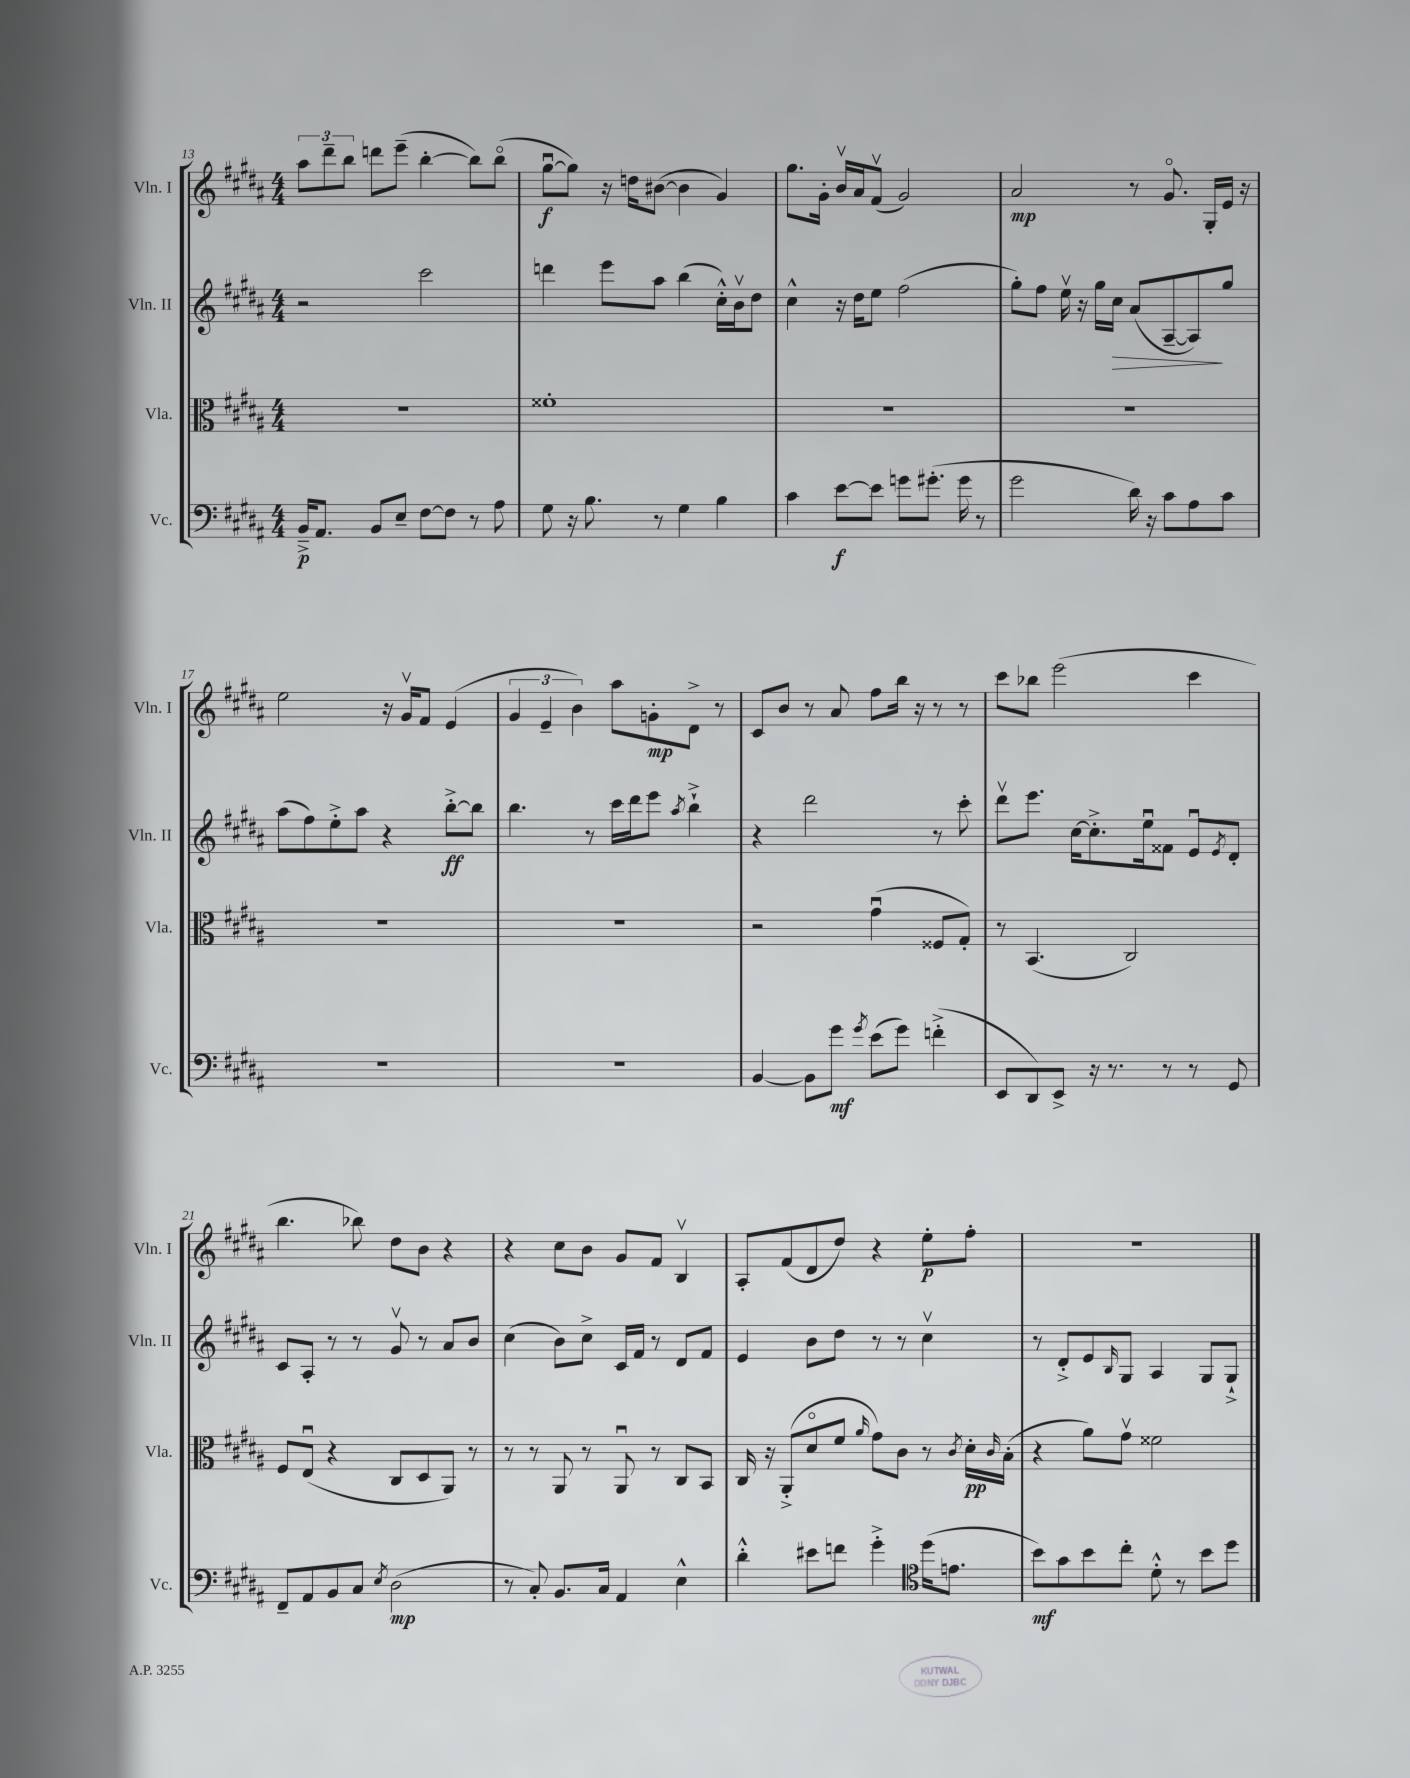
<<
\new StaffGroup <<
\new Staff = "s0" \with { instrumentName = "Vln. I" shortInstrumentName = "Vln. I" } {
    \clef treble \key b \major \numericTimeSignature \time 4/4
    \tuplet 3/2 { ais''8 dis'''8-- b''8 } d'''8 e'''8--( b''4~-. b''8) b''8\flageolet( |
    gis''8~\downbow\f gis''8) r16 d''16 bis'8~( bis'4 gis'4) |
    gis''8. gis'16-. b'16\upbow ais'16 fis'8\upbow( gis'2) |
    ais'2\mp r8 gis'8.\flageolet gis16-. e'16 r16 |
    e''2 r16 gis'16\upbow fis'8 e'4( |
    \tuplet 3/2 { gis'4 e'4-- b'4) } ais''8 g'8-.\mp dis'8-> r8 |
    cis'8 b'8 r8 ais'8 fis''8 b''16 r16 r8 r8 |
    cis'''8 bes''8 e'''2( cis'''4 |
    b''4. bes''8) dis''8 b'8 r4 |
    r4 cis''8 b'8 gis'8 fis'8 b4\upbow |
    ais8-. fis'8( dis'8 dis''8) r4 e''8-.\p fis''8-. |
    R1 \bar "|." |
}
\new Staff = "s1" \with { instrumentName = "Vln. II" shortInstrumentName = "Vln. II" } {
    \clef treble \key b \major \numericTimeSignature \time 4/4
    r2 cis'''2 |
    d'''4 e'''8 ais''8 b''4( cis''16-.-^) b'16\upbow dis''8 |
    cis''4-^ r16 dis''16 e''8 fis''2( |
    gis''8-.) fis''8 e''16\upbow r16 gis''16 cis''16\> ais'8( ais8~-- ais8\!) gis''8 |
    ais''8( fis''8) e''8-.-> ais''8 r4 b''8~-.->\ff b''8 |
    b''4. r8 cis'''16 dis'''16 e'''8 \acciaccatura { ais''8 } b''4-!-> |
    r4 dis'''2 r8 cis'''8-. |
    dis'''8\upbow e'''8. cis''16~ cis''8.-.-> e''16\downbow fisis'8 e'8\downbow \acciaccatura { e'8 } dis'8-. |
    cis'8 ais8-. r8 r8 gis'8\upbow r8 ais'8 b'8 |
    cis''4( b'8) cis''8-> cis'16 fis'16 r8 dis'8 fis'8 |
    e'4 b'8 dis''8 r8 r8 cis''4\upbow |
    r8 dis'8-.-> e'8 \grace { b16 } gis8 ais4 gis8 gis8-!-> \bar "|." |
}
\new Staff = "s2" \with { instrumentName = "Vla." shortInstrumentName = "Vla." } {
    \clef alto \key b \major \numericTimeSignature \time 4/4
    R1 |
    fisis'1-. |
    R1 |
    R1 |
    R1 |
    R1 |
    r2 gis'4\downbow( fisis8 gis8-.) |
    r8 b,4.( cis2) |
    fis8 e8\downbow( r4 cis8 dis8 ais,8) r8 |
    r8 r8 ais,8 r8 ais,8\downbow r8 cis8 b,8 |
    cis16 r16 ais,8-.->( dis'8\flageolet fis'8 \grace { ais'16 } gis'8) cis'8 r8 \acciaccatura { cis'8 } dis'16-.\pp \grace { cis'16 } b16-.( |
    r4 ais'8) gis'8\upbow fisis'2 \bar "|." |
}
\new Staff = "s3" \with { instrumentName = "Vc." shortInstrumentName = "Vc." } {
    \clef bass \key b \major \numericTimeSignature \time 4/4
    b,16--->\p ais,8. b,8 e8-- fis8~ fis8 r8 ais8 |
    gis8 r16 b8. r8 gis4 b4 |
    cis'4 e'8~\f e'8 g'8 gis'8.-.( gis'16 r8 |
    gis'2 dis'16) r16 cis'8 ais8 cis'8 |
    R1 |
    R1 |
    b,4~ b,8 gis'8\mf \acciaccatura { gis'8 } e'8( gis'8) f'4-.->( |
    e,8 dis,8) e,8-> r16 r8. r8 r8 gis,8 |
    fis,8-- ais,8 b,8 cis8 \acciaccatura { e8 } dis2\mp( |
    r8 cis8-.) b,8. cis16 ais,4 e4-^ |
    dis'4-.-^ eis'8 f'8 gis'4-.-> \clef tenor dis''16( e'8. |
    b'8\mf) gis'8 b'8 cis''8-. dis'8-.-^ r8 b'8 dis''8 \bar "|." |
}
>>
>>
\layout { \context { \Score currentBarNumber = #13 } }
